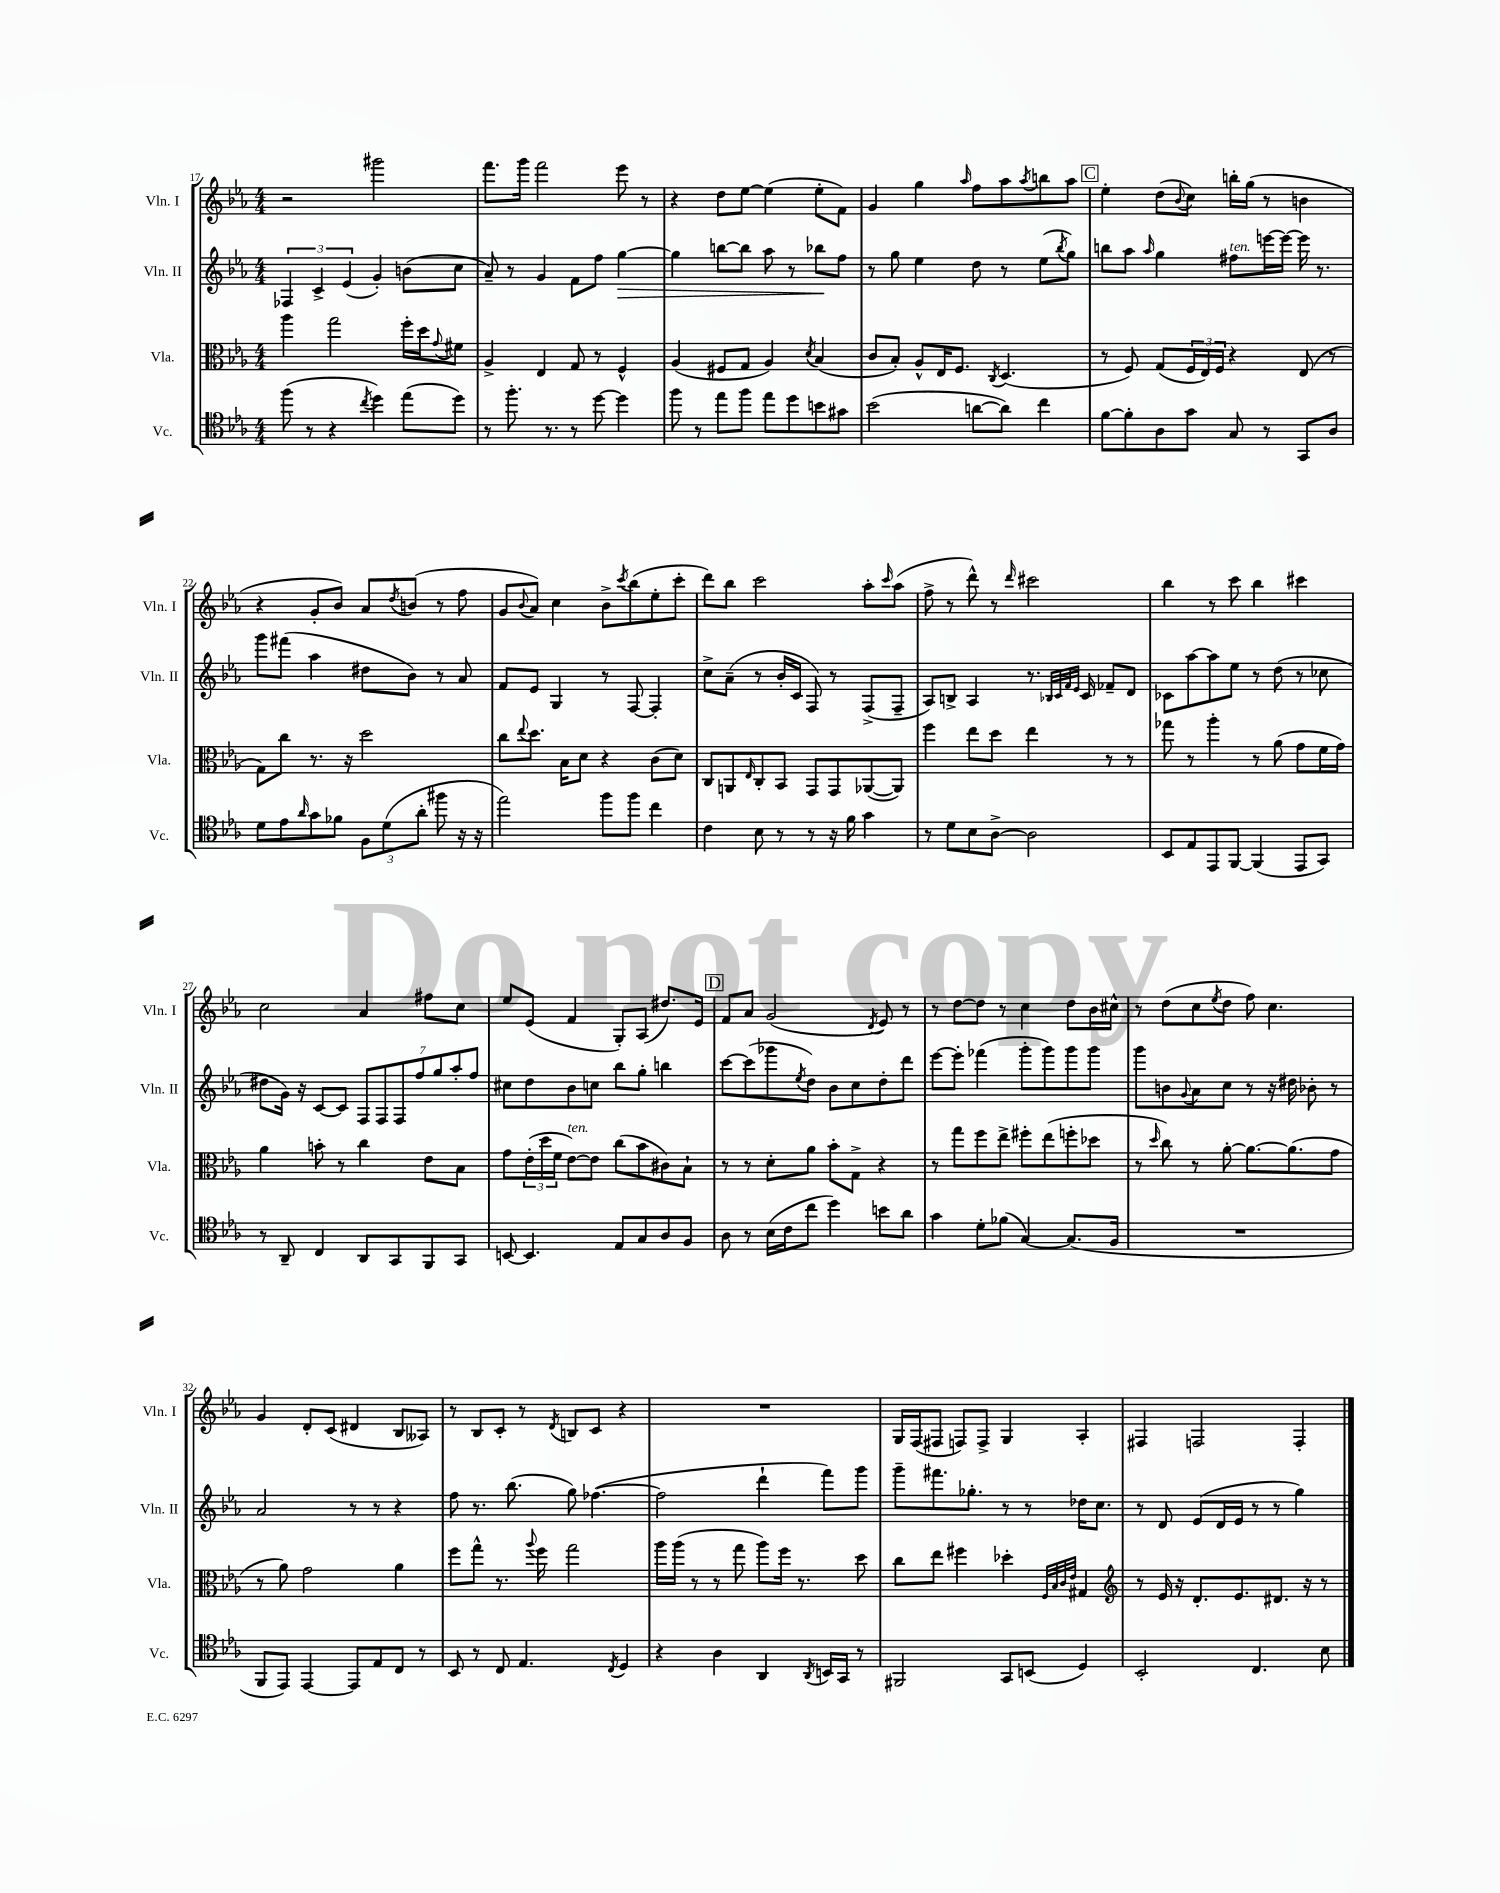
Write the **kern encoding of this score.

**kern	**kern	**kern	**dynam	**kern
*part4	*part3	*part2	*part2	*part1
*staff4	*staff3	*staff2	*staff2	*staff1
*I"Vc.	*I"Vla.	*I"Vln. II	*	*I"Vln. I
*I'Vc.	*I'Vla.	*I'Vln. II	*	*I'Vln. I
*clefC4	*clefC3	*clefG2	*	*clefG2
*k[b-e-a-]	*k[b-e-a-]	*k[b-e-a-]	*	*k[b-e-a-]
*M4/4	*M4/4	*M4/4	*	*M4/4
=17	=17	=17	=17	=17
(8ff\	4aa-\	6F-X/	.	2r
8r	.	.	.	.
.	.	6c^/	.	.
4r	2gg\	.	.	.
.	.	(6e-/	.	.
8qcc/	.	.	.	.
4dd\)	.	4g'/)	.	2ggg#X\
(8ee-\L	16ff'\LL	(8bn\L	.	.
.	16dd\J	.	.	.
.	8qqg/	.	.	.
8dd\J)	8f#X\J	8cc\J	.	.
=18	=18	=18	=18	=18
8r	4A-^/	8a-~/)	.	8.fff\L
8.ff'\	.	8r	.	.
.	.	.	.	16ggg\Jk
.	4E-/	4g/	.	2fff\
8.r	.	.	.	.
8r	8G/	8f\L	.	.
[8dd\	8r	8ff\J	.	.
!	!	!	!LO:HP:b	!
4dd\]	4F^^/	[4gg\	>	8eee-\
.	.	.	.	8r
=19	=19	=19	=19	=19
8ff\	(4A-/	4gg\]	.	4r
8r	.	.	.	.
8ee-\L	8F#X/L	[8bbn\L	.	8dd\L
8ff\J	8G/J	8bb\J]	.	[8ee-\J
8ee-\L	4A-/)	8aa-\	.	(4ee-\]
8dd\	.	8r	.	.
.	8qd/	.	.	.
8bn\	(4B-/	8bb-X\L	.	8ee-'\L
8g#X\J	.	8ff\J	]	8f\J)
=20	=20	=20	=20	=20
(2b-\	8c/L	8r	.	4g/
.	8B-'/J)	8gg\	.	.
.	8A-^^/L	4ee-\	.	4gg\
.	16E-/K	.	.	.
.	8.F/J	.	.	.
.	.	.	.	16qqaa-/
[8an\L	.	8dd\	.	8ff\L
.	8qC/	.	.	.
8a\J])	(4.D/	8r	.	8aa-\
.	.	.	.	8qaa-/
4cc\	.	(8ee-\L	.	8bbn\
.	.	8qbb-/	.	.
.	.	8gg\J)	.	8aa-\J
!!LO:REH:place=s1:t=C
=21	=21	=21	=21	=21
[8f\L	8r	8bbn\L	.	4ee-'\
8f'\]	8F/)	8aa-\J	.	.
.	.	16qqaa-/	.	.
8A-\	(8G/L	4gg\	.	(8dd\L
.	.	.	.	8qqb-/
8g\J	24F/L	.	.	8cc\J)
.	24E-/)	.	.	.
.	24F/JJ	.	.	.
!	!	!LO:TX:a:i:t=ten.	!	!
8G/	4r	8ff#X\L	.	16bbn'\LL
.	.	.	.	(16gg\JJ
8r	.	[16eeen\L	.	8r
.	.	16eee\JJ_	.	.
8GG/L	(8E-/	16eee\]	.	4bn\
.	.	8.r	.	.
8A-/J	8r	.	.	.
!!LO:LB:g=z
=22	=22	=22	=22	=22
8d\L	8G\L)	8ggg\L	.	4r
8e-\	8cc\J	(8fff#X\J	.	.
16qqa-/	.	.	.	.
8g\	8.r	4aa-\	.	8g'/L
8f-X\J	.	.	.	8b-/J)
.	16r	.	.	.
12F\L	2dd\	8dd#X\L	.	8a-/L
(12d\	.	.	.	.
.	.	.	.	8qdd/
.	.	8b-\J)	.	(8bn/J
12a-'\J	.	.	.	.
8ff#X\	.	8r	.	8r
16r	.	8a-/	.	8ff\
16r	.	.	.	.
=23	=23	=23	=23	=23
2ee-\)	8cc\L	8f/L	.	8g/L
.	8qqee-/	.	.	8qqb-/
.	8.dd\J	8e-/J	.	8a-/J)
.	.	4G/	.	4cc\
.	16B-\KL	.	.	.
.	8d\J	.	.	.
8ff\L	4r	8r	.	8b-^\L
.	.	.	.	8qccc/
8ff\J	.	[8F/	.	(8bb-\
4cc\	(8c\L	4F'/]	.	8ee-'\
.	8d\J)	.	.	8ccc'\J
=24	=24	=24	=24	=24
4c\	8C/L	8cc^\L	.	8ddd\L)
.	8AAn/	(8a-~\J	.	8bb-\J
.	16qqE-/	.	.	.
8B-\	8C'/	8r	.	2ccc\
8r	8BB-/J	16b-'/LL	.	.
.	.	16c/JJ	.	.
8r	8GG/L	8F/)	.	.
16r	8GG/	8r	.	.
16f\	.	.	.	.
4g\	([8AA-X/	(8F^/L	.	8aa-'\L
.	.	.	.	16qqccc/
.	8AA-/J])	8F~/J	.	(8aa-\J
=25	=25	=25	=25	=25
8r	4ff\	8A-/L)	.	8ff^\
8d\L	.	8Bn^/J	.	8r
8B-\	8ee-\L	4A-/	.	8ddd^^\)
[8A-^\J	8dd\J	.	.	8r
.	.	.	.	16qqddd/
2A-\]	4ee-\	8.r	.	2ccc#X\
.	.	32qqB-X/LLL	.	.
.	.	32qqc/	.	.
.	.	32qqf/	.	.
.	.	32qqe-/JJJ	.	.
.	.	16c/	.	.
.	8r	8f-X~/L	.	.
.	8r	8d/J	.	.
=26	=26	=26	=26	=26
8BB-/L	8gg-X\	8c-X\L	.	4bb-\
8E-/	8r	[8aa-\	.	.
8EE-/	4aa-'\	8aa-\]	.	8r
[8FF/J	.	8ee-\J	.	8ccc\
(4FF/]	8r	8r	.	4bb-\
.	(8a-\	(8dd\	.	.
8EE-/L	8g\L	8r	.	4ccc#X\
8GG/J)	16f\L	8cc-X\	.	.
.	16g\JJ)	.	.	.
!!LO:LB:g=z
=27	=27	=27	=27	=27
8r	4a-\	8dd#X\L	.	2cc\
8AA-~/	.	16g\Jk)	.	.
.	.	16r	.	.
4C/	8bn'\	[8c/L	.	.
.	8r	8c/J]	.	.
8AA-/L	4cc\	14F/L	.	4a-/
.	.	14F/	.	.
8GG/	.	.	.	.
.	.	14F/	.	.
.	.	14ff/	.	.
8FF/	8e-\L	.	.	8ff#X\L
.	.	14gg/	.	.
.	.	14aa-'/	.	.
8GG/J	8B-\J	.	.	8cc\J
.	.	14ff/J	.	.
=28	=28	=28	=28	=28
[8BBn/	8g\L	8cc#X\L	.	8ee-/L
4.BB/]	(24e-'\L	8dd\	.	(8e-/J
.	24dd\	.	.	.
.	24f\JJ	.	.	.
!	!LO:TX:a:i:t=ten.	!	!	!
.	[8e-\L)	8b-\	.	4f/
.	8e-\J]	8ccn\J	.	.
8E-/L	(8cc\L	8bb-\L	.	8G'/L)
8G/	8b-\	8gg'\J	.	(8A-/J
8A-/	8c#X\)	4bbn\	.	8.dd#X/L)
8F/J	8B-`\J	.	.	.
.	.	.	.	16e-/Jk
!!LO:REH:place=s1:t=D
=29	=29	=29	=29	=29
8A-\	8r	[8ccc\L	.	8f/L
8r	8r	(8ccc\]	.	8a-/J
(16B-\LL	8d'\L	8ggg-X\	.	(2g/
16c\J	.	.	.	.
.	.	8qee-/	.	.
8cc\J	8a-\J	8dd\J)	.	.
4dd\)	8b-'\L	8b-\L	.	.
.	8G^\J	8cc\	.	.
.	.	.	.	8qd/
8bn\L	4r	8dd'\	.	8e-/)
8a-\J	.	8ddd\J	.	8r
=30	=30	=30	=30	=30
4g\	8r	[8eee-\L	.	8r
.	8gg\L	8eee-'\J]	.	[8dd\L
8d'\L	8ff\	(4fff-X\	.	8dd\J]
(8f-X\J	8ee-^\J	.	.	8r
[4G/)	8ff#X'\L	8ggg'\L	.	4cc\
.	(8ee-\	8ggg\)	.	.
(8.G/L]	8ffn'\	8ggg\	.	8dd\L
.	8dd-X\J	8ggg\J	.	16b-\L
16F/Jk	.	.	.	16cc#X^^\JJ
=31	=31	=31	=31	=31
1r	8r	8ggg\L	.	8r
.	16qqdd/	.	.	.
.	8cc\)	8bn\	.	(8dd\L
.	.	8qqg/	.	.
.	8r	8a-\	.	8cc\
.	.	.	.	8qee-/
.	[8a-'\	8cc\J	.	8dd\J
.	8.a-\L_	8r	.	8ff\)
.	.	16r	.	4.cc\
.	(8.a-\]	16dd#X\	.	.
.	.	8b-X'\	.	.
.	8g\J	8r	.	.
!!LO:LB:g=z
=32	=32	=32	=32	=32
8FF/L	8r	2a-/	.	4g/
8EE-/J)	8a-\)	.	.	.
[4EE-/	2g\	.	.	8d'/L
.	.	.	.	(8c/J
8EE-/L]	.	8r	.	4d#X/
8E-/	.	8r	.	.
8C/J	4a-\	4r	.	8B-/L
8r	.	.	.	8A--X/J)
=33	=33	=33	=33	=33
8BB-/	8ff\L	8ff\	.	8r
8r	8gg^^\J	8.r	.	8B-/L
8C/	8.r	.	.	8c'/J
.	.	(8.bb-\	.	.
4.E-/	.	.	.	8r
.	8qqaa-/	.	.	.
.	16ff\	.	.	.
.	.	.	.	8qd/
.	2gg\	8gg\)	.	8Bn/L
.	.	([4.ff-X\	.	8c/J
8qC/	.	.	.	.
4D/	.	.	.	4r
=34	=34	=34	=34	=34
4r	16aa-\LL	2ff-\]	.	1r
.	(16aa-\JJ	.	.	.
.	8r	.	.	.
4A-\	8r	.	.	.
.	8gg\	.	.	.
4AA-/	8aa-\L)	4ddd`\	.	.
.	16ff\Jk	.	.	.
.	8.r	.	.	.
8qAA-/	.	.	.	.
16BBn/LL	.	8fff\L)	.	.
16GG/JJ	.	.	.	.
8r	8dd\	8ggg\J	.	.
=35	=35	=35	=35	=35
2FF#X/	8cc\L	8ggg~\L	.	16G/LL
.	.	.	.	(16F/J
.	8ee-\J	8.fff#X\	.	8F#X/J
.	4ff#X\	.	.	8Fn/L)
.	.	8.gg-X'\J	.	.
.	.	.	.	8F^/J
8GG/L	4dd-X'\	8r	.	4G/
(8BBn/J	.	8r	.	.
.	32qqF/LLL	.	.	.
.	32qqB-/	.	.	.
.	32qqc/	.	.	.
.	32qqe-/JJJ	.	.	.
4D/)	4G#X/	16dd-X\KL	.	4A-'/
.	.	8.cc\J	.	.
=36	=36	=36	=36	=36
*	*clefG2	*	*	*
2BB-'/	8r	8r	.	4F#X/
.	16e-/	8d/	.	.
.	16r	.	.	.
.	8.d'/L	(8e-/L	.	2Fn/
.	.	16d/L	.	.
.	8.e-/	16e-/JJ	.	.
4.C/	.	8r	.	.
.	8.d#X/J	8r	.	.
.	.	4gg\)	.	4F'/
.	16r	.	.	.
8B-\	8r	.	.	.
==	==	==	==	==
*-	*-	*-	*-	*-
